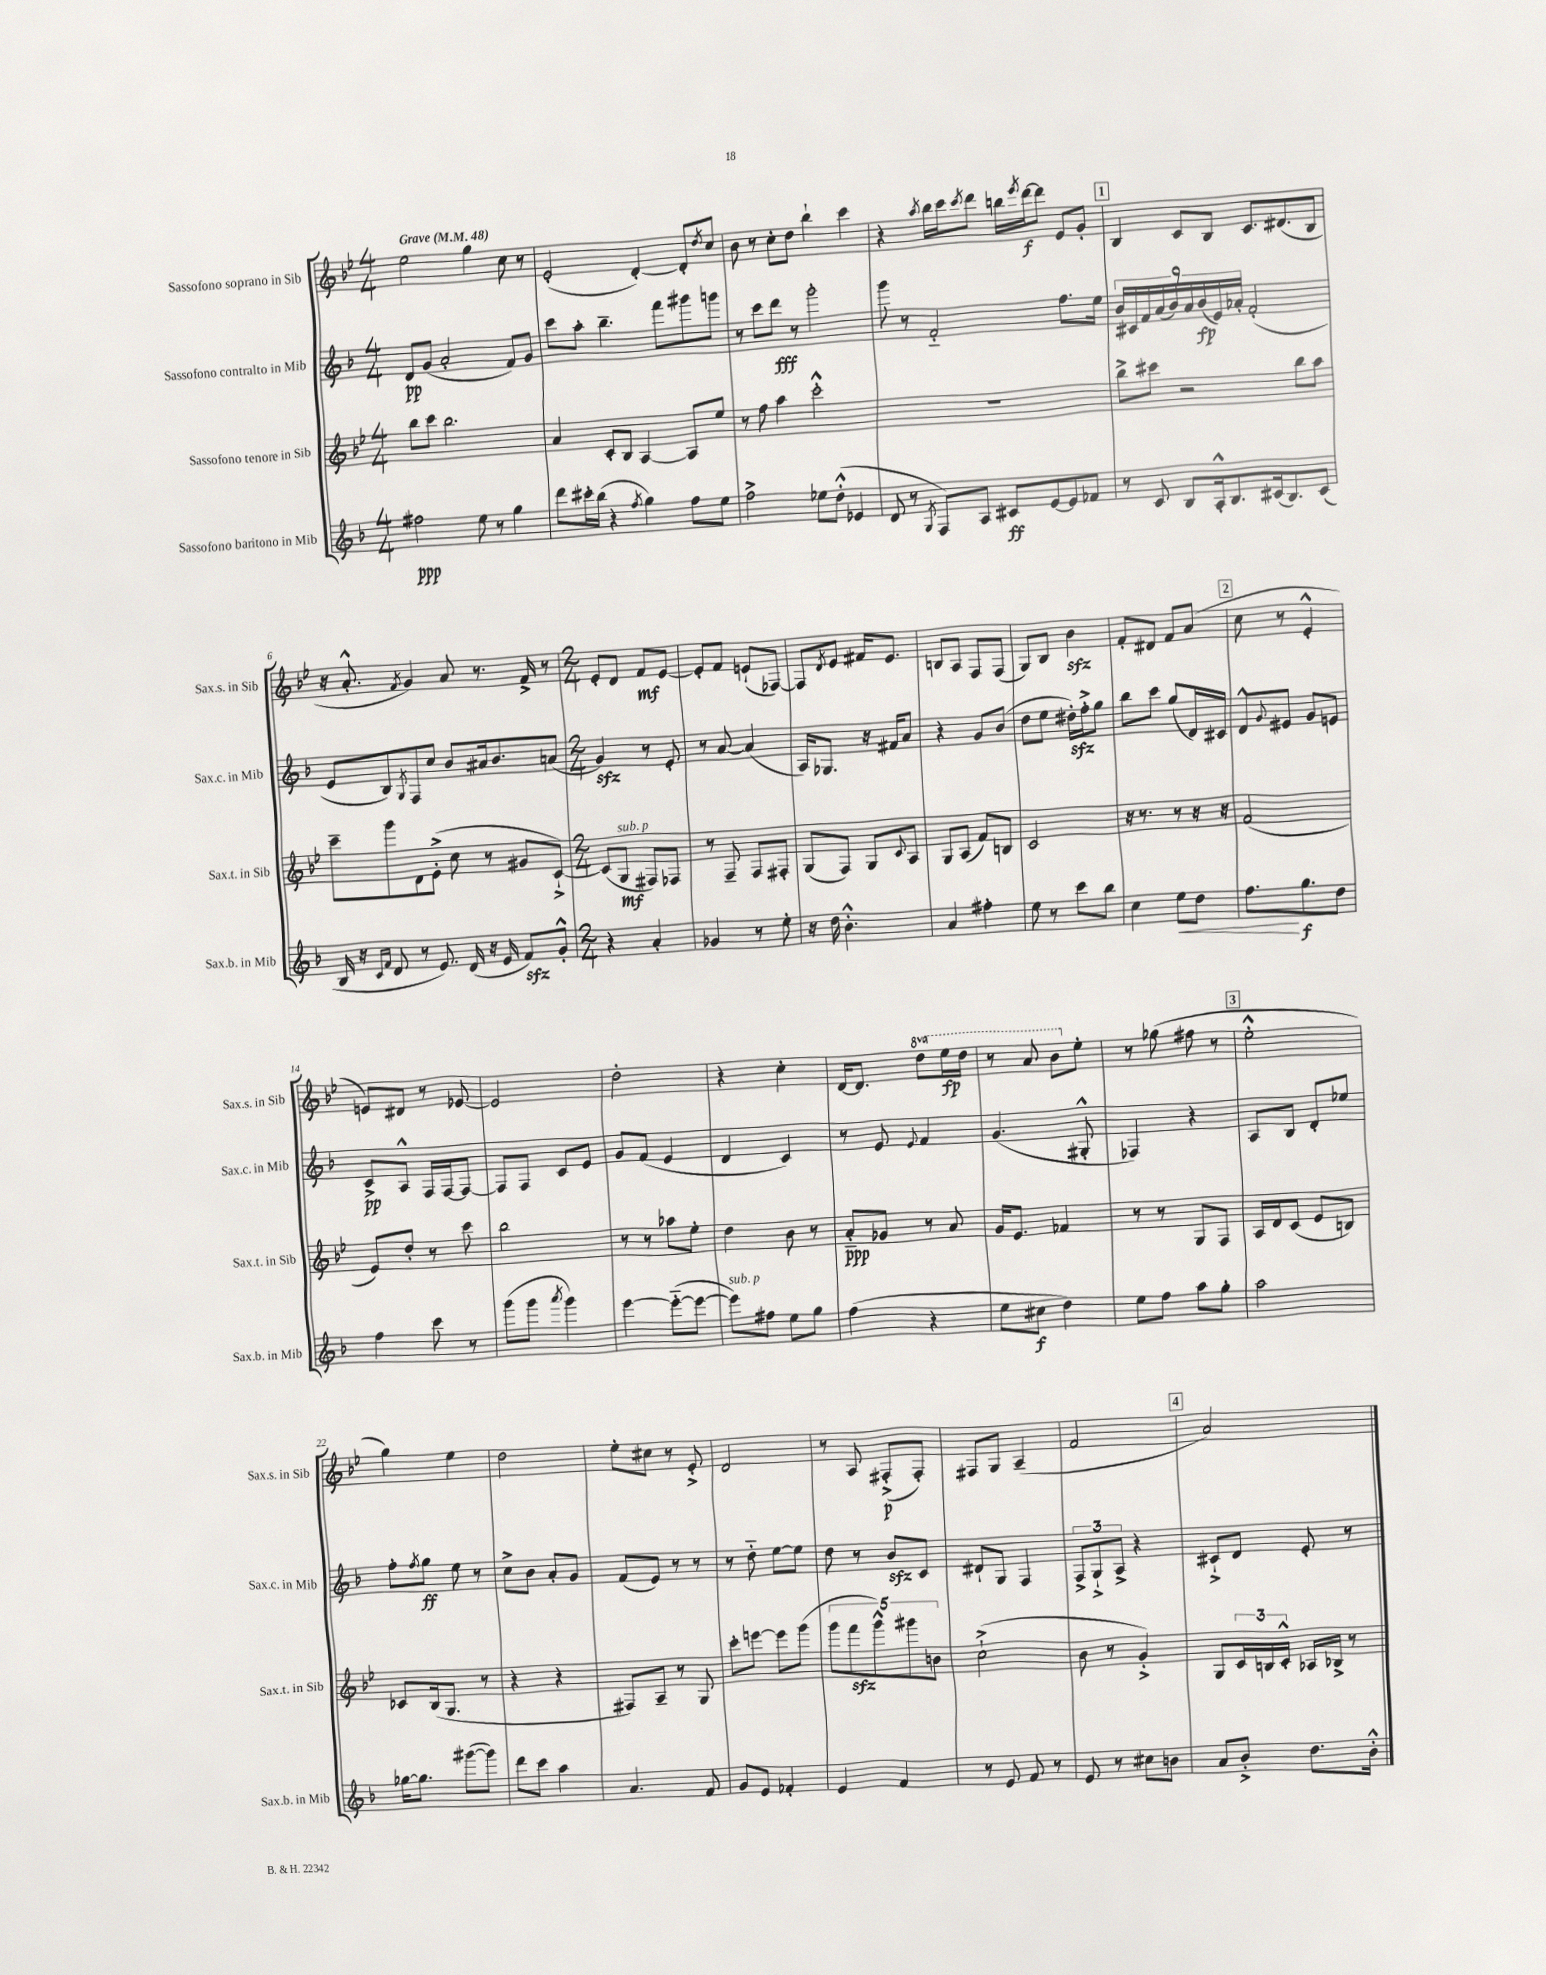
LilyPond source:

<<
\new StaffGroup <<
\new Staff = "s0" \with { instrumentName = "Sassofono soprano in Sib" shortInstrumentName = "Sax.s. in Sib" } {
    \clef treble \key bes \major \numericTimeSignature \time 4/4 \set Staff.ottavationMarkups = #ottavation-simple-ordinals \tempo "Grave" 4 = 48
    ees''2 g''4 c''8 r8 |
    ees'2-.( d'4~-.) d'8-. \acciaccatura { d''8 } c''8 |
    bes'8 r8 c''8-. d''8 bes''4-! c'''4 |
    r4 \acciaccatura { a''8 } bes''16 c'''16 \acciaccatura { c'''8 } d'''8 b''16 \acciaccatura { ees'''8 } d'''16~\f d'''8 ees'8 g'8-. |
    \mark \markup { \box "1" } bes4 c'8 bes8 c'8. dis'8.( bes8 |
    r16 a'8.-.-^ \acciaccatura { f'8 } g'4) a'8 r8. f'16-> r8 |
    \numericTimeSignature \time 2/4 ees'8-. d'8 f'8\mf ees'8~ |
    ees'8-. f'8 e'8-!( fes8~) |
    fes8 \acciaccatura { d'8 } ees'8 fis'16 ees'8. |
    b8 a8 f8 f8( |
    g8) bes8 bes'4\sfz |
    f'8-. dis'8 f'8 a'8( |
    \mark \markup { \box "2" } c''8 r8 ees'4-.-^ |
    e'8) dis'8 r8 ees'8~ |
    ees'2 |
    d''2-. |
    r4 c''4-. |
    d'16~ d'8. \ottava #1 d'''8 ees'''16\fp d'''16 |
    r8 a''8 bes''8 \ottava #0 ees''8-. |
    r8 ges''8( fis''8 r8 |
    \mark \markup { \box "3" } ees''2-.-^ |
    g''4) ees''4 |
    d''2 |
    ees''8-. cis''8 r8 ees'8-.-> |
    d'2 |
    r8 a8 fis8-.->\p( fis8-.) |
    fis8 g8 a4--( |
    f'2 |
    \mark \markup { \box "4" } a'2) \bar "|." |
}
\new Staff = "s1" \with { instrumentName = "Sassofono contralto in Mib" shortInstrumentName = "Sax.c. in Mib" } {
    \clef treble \key f \major \numericTimeSignature \time 4/4
    d'8\pp g'8( a'2-. f'8) g'8 |
    c'''8 a''8-. bes''4.-- f'''8 gis'''8 g'''8 |
    r8 c'''8 d'''8\fff r8 g'''2-. |
    g'''8 r8 f'2-_ f''8. e''16 |
    \mark \markup { \box "1" } \tuplet 9/8 { bes'16 cis'16 f'16 a'16( bes'16) a'16 bes'16\fp( e'16) aes'16-. } f'2-.( |
    e'8 bes8) \acciaccatura { g8 } f8 c''8 bes'8 ais'16 bes'8. a'8( |
    \numericTimeSignature \time 2/4 g'4\sfz) r8 e'8-. |
    r8 a'8~ a'4( |
    a16) ges8. r16 fis'16 a'8 |
    r4 g'8 bes'8( |
    d''8 e''8 dis''16-.\sfz) f''16-.-> g''8 |
    bes''8 c'''8 g''8( d'16) cis'16 |
    \mark \markup { \box "2" } d'8-^ \appoggiatura { g'8 } eis'8 g'8 e'8 |
    c'8->\pp a8-^ f16 f16~ f8~ |
    f8 f8 c'8 e'8 |
    g'8 f'8( e'4 |
    d'4 c'4) |
    r8 e'8 \appoggiatura { e'8 } f'4 |
    g'4.( gis8-.-^ |
    fes4) r4 |
    \mark \markup { \box "3" } a8 bes8 d'8-. ees''8 |
    f''8-. \acciaccatura { f''8 } g''8\ff e''8 r8 |
    c''8-> bes'8 a'8-. g'8 |
    f'8( e'8) r8 r8 |
    r8 d''8-_ e''8~ e''8 |
    d''8 r8 bes'8\sfz c'8 |
    dis'8-! g8 f4 |
    \tuplet 3/2 { f8-> g8-!-> a8-> } r4 |
    \mark \markup { \box "4" } cis'8-!-> d'8 e'8-. r8 \bar "|." |
}
\new Staff = "s2" \with { instrumentName = "Sassofono tenore in Sib" shortInstrumentName = "Sax.t. in Sib" } {
    \clef treble \key bes \major \numericTimeSignature \time 4/4
    bes''8 c'''8 bes''2. |
    a'4 c'8-. bes8 a4~ a8 ees''8 |
    r8 f''8 a''4 c'''2-.-^ |
    R1 |
    \mark \markup { \box "1" } bes''8-> cis'''8 r2 bes''8 a''8 |
    c'''8-- g'''8 d'8 ees'8-.->( c''8 r8 gis'8 c'8~-!->) |
    \numericTimeSignature \time 2/4 c'8( g8\mf^\markup { \italic "sub. p" } fis8) fes8 |
    r8 f8-- f8 fis8-. |
    g8( f8) g8 \appoggiatura { c'8 } a8 |
    g8 a8( f'8) b8 |
    c'2 |
    r16 r8. r8 r16 r16 |
    \mark \markup { \box "2" } f'2( |
    ees'8) d''8-. r8 c'''8 |
    bes''2 |
    r8 r8 aes''8 ees''8-. |
    d''4 bes'8 r8 |
    a'8-_\ppp ges'8 r8 a'8 |
    g'16 ees'8. fes'4 |
    r8 r8 g8 f8 |
    \mark \markup { \box "3" } a16 d'16 c'8( ees'8 b8) |
    ces'8 bes16( g8. r8 |
    r4 r4 |
    fis8) a8-- r8 g8 |
    c'''8-. e'''8~ e'''8 g'''8( |
    \tuplet 5/4 { g'''8 f'''8\sfz g'''8-^) gis'''8 b'8 } |
    c''2-!->( |
    bes'8 r8 g'4-.->) |
    \mark \markup { \box "4" } g8 \tuplet 3/2 { c'16 b16 c'16-.-^ } aes16 bes16-> r8 \bar "|." |
}
\new Staff = "s3" \with { instrumentName = "Sassofono baritono in Mib" shortInstrumentName = "Sax.b. in Mib" } {
    \clef treble \key f \major \numericTimeSignature \time 4/4
    fis''2\ppp e''8 r8 g''4 |
    d'''8 cis'''16-. bes''16( r4 \acciaccatura { f''8 } g''4) f''8 e''8 |
    f''2-> ees''8 d''8-.-^( ees'4 |
    d'8 r8 \acciaccatura { g8 } f8) a8 cis'8\ff e'8~ e'8 fes'8 |
    \mark \markup { \box "1" } r8 c'8 bes8 a16-.-^ bes8. cis'16( bes8.) cis'8( |
    bes16 r16 \grace { c'16 f'16 } d'8 r8 e'8.) d'16( r16 e'16 f'8\sfz) g'8-.-^ |
    \numericTimeSignature \time 2/4 r4 a'4-. |
    ges'4 r8 e''8-. |
    r16 d''16 bes'4.-.-^ |
    a'4 fis''4-. |
    e''8 r8 c'''8 bes''8 |
    c''4 e''8\< d''8 |
    \mark \markup { \box "2" } f''8.\! g''8.\f d''8 |
    f''4 c'''8 r8 |
    g'''8( g'''8 \acciaccatura { a'''8 } g'''4) |
    e'''4~ e'''8~-_( e'''8~ |
    e'''8^\markup { \italic "sub. p" }) fis''8 e''8 g''8 |
    f''4( r4 |
    e''8 cis''8\f d''4) |
    e''8 f''8 a''8 g''8-. |
    \mark \markup { \box "3" } a''2 |
    ges''16~ ges''8. gis'''8~( gis'''8) |
    d'''8 c'''8 a''4 |
    a'4. f'8 |
    g'8 e'8 fes'4-. |
    e'4 f'4 |
    r8 e'8 f'8 r8 |
    e'8 r8 cis''8 b'8 |
    \mark \markup { \box "4" } a'8 bes'8-.-> d''8. bes'16-.-^ \bar "|." |
}
>>
>>
